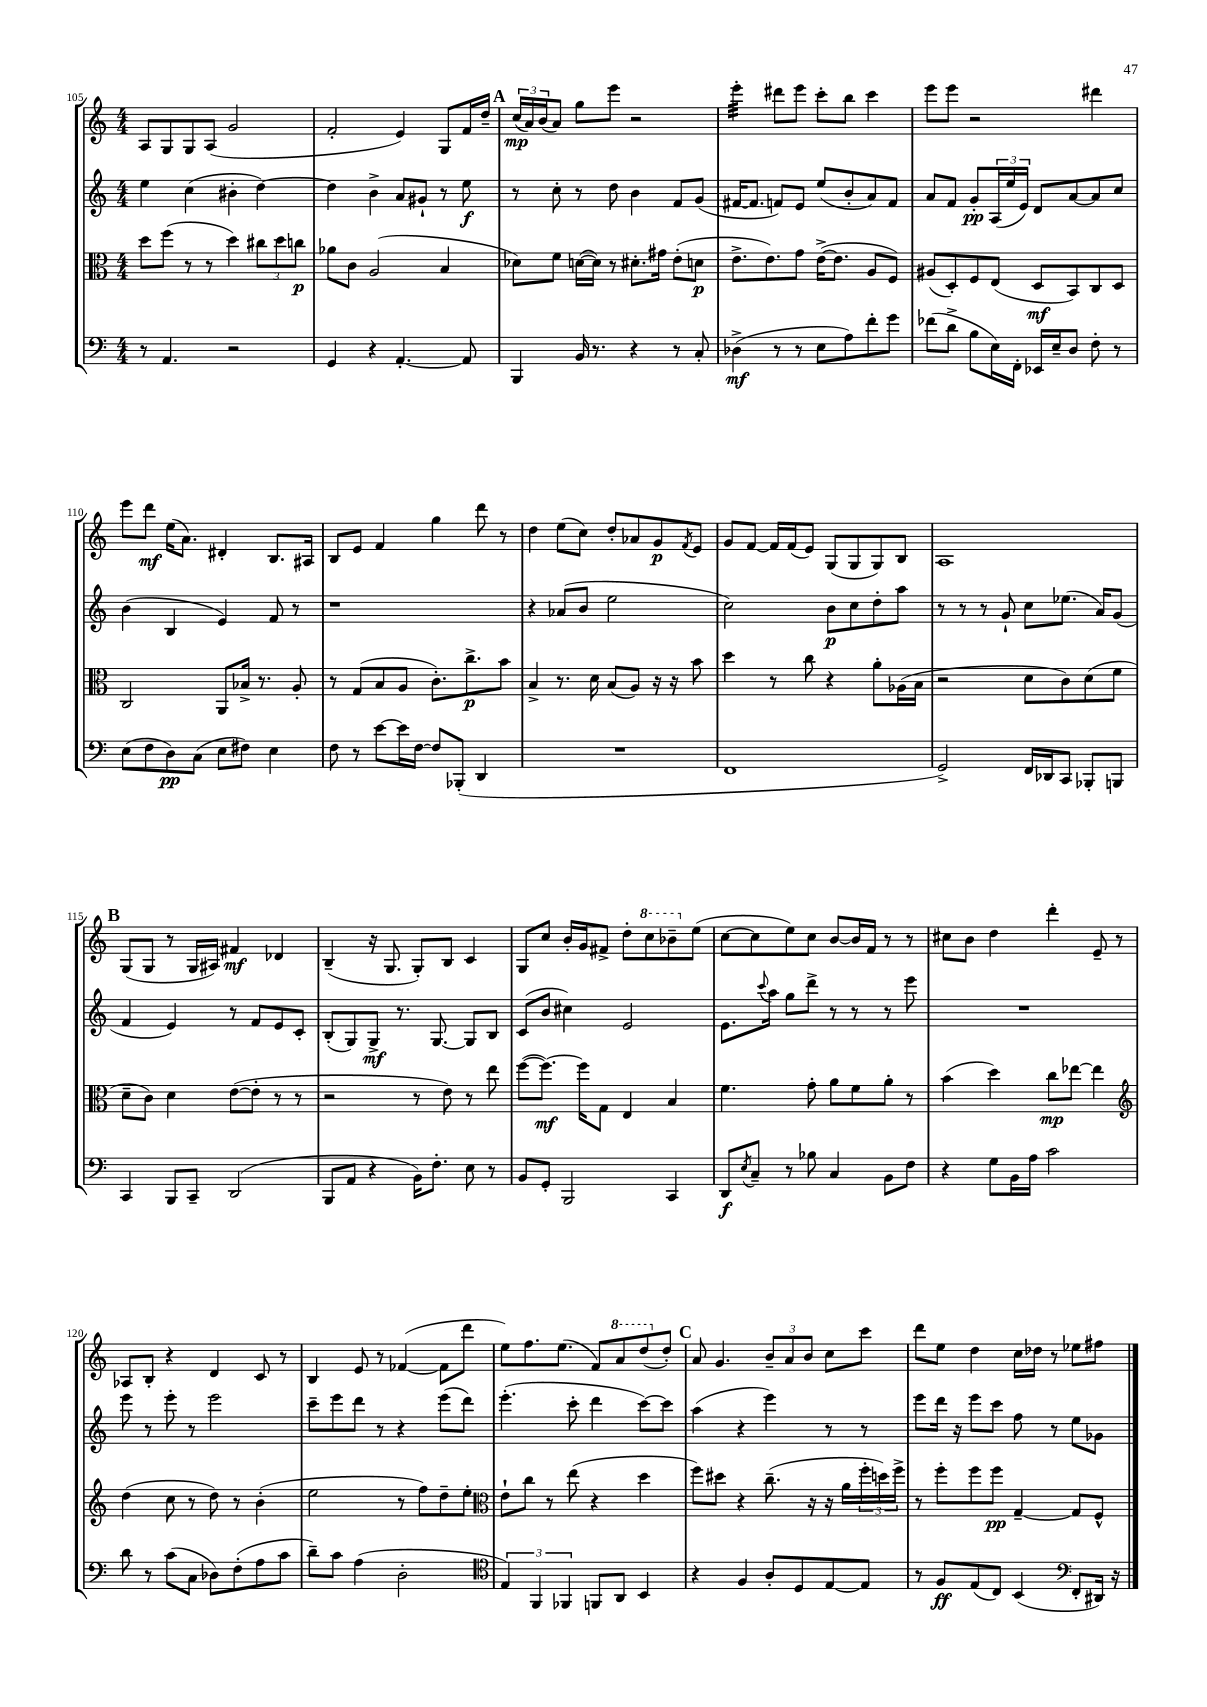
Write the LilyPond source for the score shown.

<<
\new StaffGroup <<
\new Staff = "s0" {
    \clef treble \key c \major \numericTimeSignature \time 4/4
    a8 g8 g8 a8( g'2 |
    f'2-. e'4) g8 f'16 d''16-- |
    \mark \markup { \bold "A" } \tuplet 3/2 { c''16\mp( a'16) b'16( } a'8) g''8 e'''8 r2 |
    e'''4:32-. dis'''8 e'''8 c'''8-. b''8 c'''4 |
    e'''8 e'''8 r2 dis'''4 |
    e'''8 d'''8\mf e''16( a'8.) dis'4-. b8. ais16 |
    b8 e'8 f'4 g''4 d'''8 r8 |
    d''4 e''8( c''8) d''8-. aes'8 g'8\p \acciaccatura { f'8 } e'8 |
    g'8 f'8~ f'16 f'16( e'8) g8( g8 g8) b8 |
    a1 |
    \mark \markup { \bold "B" } g8( g8 r8 g16 ais16) fis'4\mf des'4 |
    b4--( r16 g8. g8-.) b8 c'4 |
    g8 c''8 b'16-. g'16 fis'8-> d''8-. \ottava #1 c'''8 bes''8-- \ottava #0 e''8( |
    c''8~ c''8 e''8) c''8 b'8~ b'16 f'16 r8 r8 |
    cis''8 b'8 d''4 d'''4-. e'8-- r8 |
    aes8 b8-. r4 d'4 c'8 r8 |
    b4 e'8 r8 fes'4~( fes'8 d'''8 |
    e''8) f''8. e''8.( f'8) \ottava #1 a''8 d'''8( \ottava #0 d''8-.) |
    \mark \markup { \bold "C" } a'8 g'4. \tuplet 3/2 { b'8-- a'8 b'8 } c''8 c'''8 |
    d'''8 e''8 d''4 c''16 des''16 r8 ees''8 fis''8 \bar "|." |
}
\new Staff = "s1" {
    \clef treble \key c \major \numericTimeSignature \time 4/4
    e''4 c''4( bis'4-. d''4~) |
    d''4 b'4-> a'8 gis'8-! r8 e''8\f |
    \mark \markup { \bold "A" } r8 c''8-. r8 d''8 b'4 f'8 g'8( |
    fis'16~ fis'8. f'8) e'8 e''8( b'8-. a'8) f'8 |
    a'8 f'8 g'8-.\pp \tuplet 3/2 { a16( e''16 e'16) } d'8 a'8~ a'8 c''8 |
    b'4( b4 e'4) f'8 r8 |
    r1 |
    r4 aes'8( b'8 e''2 |
    c''2) b'8\p c''8 d''8-. a''8 |
    r8 r8 r8 g'8-! c''8 ees''8.( a'16) g'8( |
    \mark \markup { \bold "B" } f'4 e'4) r8 f'8 e'8 c'8-. |
    b8-.( g8) g8->\mf r8. g8.~ g8 b8 |
    c'8( b'8 cis''4) e'2 |
    e'8. \appoggiatura { c'''8 } a''16 g''8 d'''8-> r8 r8 r8 e'''8 |
    R1 |
    e'''8 r8 e'''8-. r8 e'''2 |
    c'''8-- e'''8 d'''8 r8 r4 e'''8( d'''8) |
    e'''4.-.( c'''8-. d'''4 c'''8~) c'''8 |
    \mark \markup { \bold "C" } a''4( r4 e'''4) r8 r8 |
    e'''8 d'''16 r16 e'''8 c'''8 f''8 r8 e''8 ges'8 \bar "|." |
}
\new Staff = "s2" {
    \clef alto \key c \major \numericTimeSignature \time 4/4
    d''8 f''8( r8 r8 d''4) \tuplet 3/2 { cis''8 d''8 c''8\p } |
    aes'8 c'8 a2( b4 |
    \mark \markup { \bold "A" } des'8) f'8 d'16~( d'16) r8 dis'8.-. gis'16 e'8-.( d'8\p |
    e'8.-> e'8.) g'8 e'16~->( e'8. a8 f8) |
    ais8( d8-.) f8 e8( d8\mf b,8) c8 d8 |
    c2 a,8 bes16-> r8. a8-. |
    r8 g8( b8 a8 c'8.-.) c''8.->\p b'8 |
    b4-> r8. d'16 b8( a8) r16 r16 b'8 |
    d''4 r8 c''8 r4 a'8-. aes16( b16 |
    r2 d'8 c'8) d'8( f'8 |
    \mark \markup { \bold "B" } d'8-- c'8) d'4 e'8~( e'8-. r8 r8 |
    r2 r8 e'8) r8 e''8 |
    f''8~( f''8.~\mf) f''16 g8 e4 b4 |
    f'4. g'8-. a'8 f'8 a'8-. r8 |
    b'4( d''4) c''8\mp ees''8~ ees''4 |
    \clef treble d''4( c''8 r8 d''8) r8 b'4-.( |
    e''2 r8 f''8) d''8-- e''8-. |
    \clef alto e'8-! c''8 r8 e''8( r4 d''4 |
    \mark \markup { \bold "C" } f''8) dis''8 r4 c''8.--( r16 r16 a'16 \tuplet 3/2 { f''16-. d''16) f''16-> } |
    r8 f''8-. f''8 f''8\pp g4~-- g8 f8-^ \bar "|." |
}
\new Staff = "s3" {
    \clef bass \key c \major \numericTimeSignature \time 4/4
    r8 a,4. r2 |
    g,4 r4 a,4.~-. a,8 |
    \mark \markup { \bold "A" } b,,4 b,16 r8. r4 r8 c8-. |
    des4->\mf( r8 r8 e8 a8) f'8-. g'8 |
    fes'8( d'8-> b8 e16) f,16-. ees,16 e16-- d8 f8-. r8 |
    e8( f8 d8\pp) c8( e8 fis8) e4 |
    f8 r8 e'8~ e'16 f16~ f8 bes,,8-.( d,4 |
    R1 |
    f,1 |
    g,2->) f,16 des,16 c,8 bes,,8-. b,,8 |
    \mark \markup { \bold "B" } c,4 b,,8 c,8-- d,2( |
    b,,8 a,8 r4 b,16) f8.-. e8 r8 |
    b,8 g,8-. b,,2 c,4 |
    d,8\f \acciaccatura { e8 } c8-- r8 bes8 c4 b,8 f8 |
    r4 g8 b,16 a16 c'2 |
    d'8 r8 c'8( c8 des8) f8-.( a8 c'8 |
    d'8--) c'8 a4( d2-. |
    \clef tenor \tuplet 3/2 { e4) f,4 fes,4 } f,8 a,8 b,4 |
    \mark \markup { \bold "C" } r4 f4 a8-. d8 e8~ e8 |
    r8 f8\ff e8( c8) b,4( \clef bass f,8-. dis,16) r16 \bar "|." |
}
>>
>>
\layout { \context { \Score currentBarNumber = #105 } }
